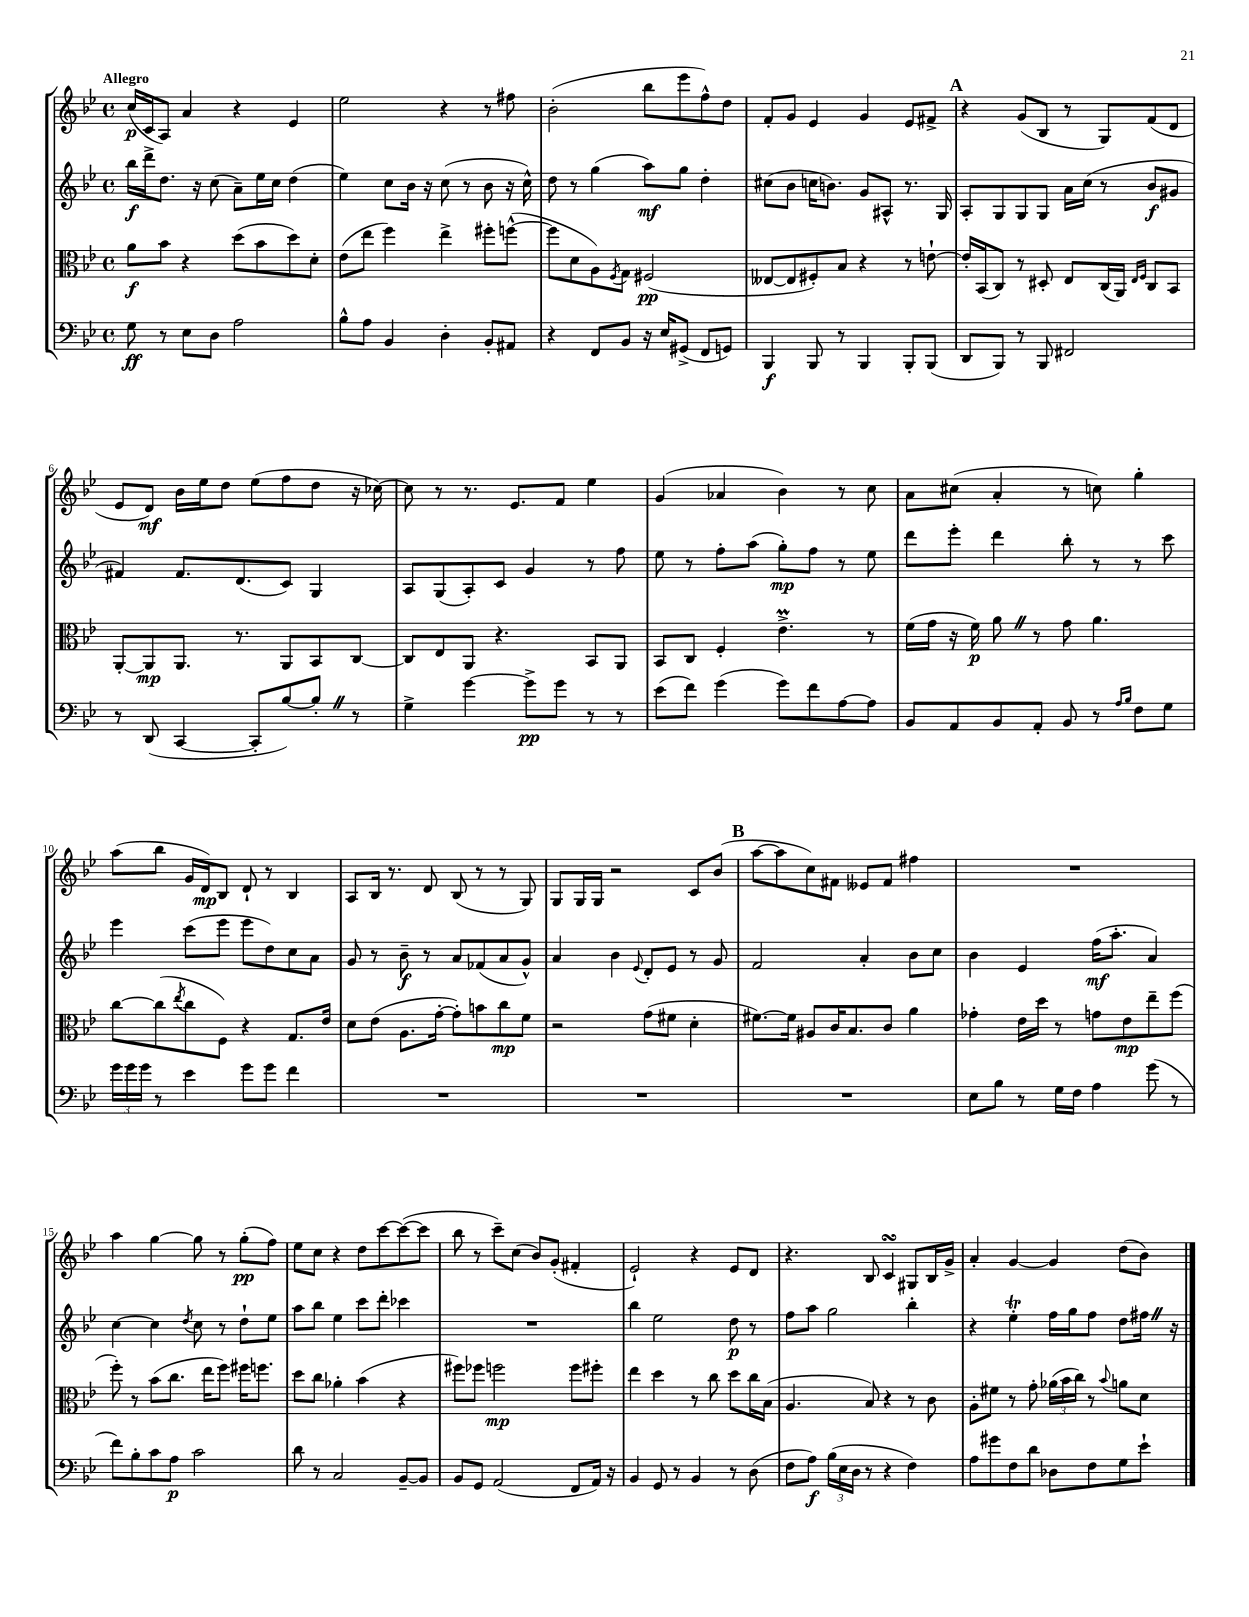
<<
\new StaffGroup <<
\new Staff = "s0" {
    \clef treble \key bes \major \defaultTimeSignature \time 4/4 \tempo "Allegro"
    c''16\p( c'16 a8) a'4 r4 ees'4 |
    ees''2 r4 r8 fis''8 |
    bes'2-.( bes''8 ees'''8 f''8-^) d''8 |
    f'8-. g'8 ees'4 g'4 ees'8 fis'8-> |
    \mark \markup { \bold "A" } r4 g'8( bes8 r8 g8) f'8( d'8 |
    ees'8 d'8\mf) bes'16 ees''16 d''8 ees''8( f''8 d''8 r16 ces''16~) |
    ces''8 r8 r8. ees'8. f'8 ees''4 |
    g'4( aes'4 bes'4) r8 c''8 |
    a'8 cis''8( a'4-. r8 c''8) g''4-. |
    a''8( bes''8 g'16 d'16\mp) bes8 d'8-! r8 bes4 |
    a8 bes16 r8. d'8 bes8( r8 r8 g8) |
    g8 g16 g16 r2 c'8 bes'8( |
    \mark \markup { \bold "B" } a''8~ a''8 c''8) fis'8 eeses'8 fis'8 fis''4 |
    R1 |
    a''4 g''4~ g''8 r8 g''8-.\pp( f''8) |
    ees''8 c''8 r4 d''8 c'''8~ c'''8~( c'''8 |
    bes''8 r8 c'''8--) c''8( bes'8) g'8-.( fis'4-. |
    ees'2-!) r4 ees'8 d'8 |
    r4. bes8 c'4\turn gis8 bes16 g'16-> |
    a'4-. g'4~ g'4 d''8( bes'8) \bar "|." |
}
\new Staff = "s1" {
    \clef treble \key bes \major \defaultTimeSignature \time 4/4
    bes''16\f d'''16-> d''8. r16 c''8( a'8--) ees''16 c''16 d''4( |
    ees''4) c''8 bes'16 r16 c''8( r8 bes'8 r16 c''16-^) |
    d''8 r8 g''4( a''8\mf) g''8 d''4-. |
    cis''8( bes'8 c''16 b'8.) g'8 ais8-^ r8. g16 |
    \mark \markup { \bold "A" } a8-. g8 g8 g8 a'16 c''16( r8 bes'8\f gis'8 |
    fis'4) fis'8. d'8.( c'8) g4 |
    a8 g8( a8-.) c'8 g'4 r8 f''8 |
    ees''8 r8 f''8-. a''8( g''8-.\mp) f''8 r8 ees''8 |
    d'''8 ees'''8-. d'''4 bes''8-. r8 r8 c'''8 |
    ees'''4 c'''8( ees'''8 ees'''8 d''8) c''8 a'8 |
    g'8 r8 bes'8--\f r8 a'8 fes'8( a'8 g'8-^) |
    a'4 bes'4 \appoggiatura { ees'8 } d'8-. ees'8 r8 g'8 |
    \mark \markup { \bold "B" } f'2 a'4-. bes'8 c''8 |
    bes'4 ees'4 f''16\mf( a''8.-. a'4) |
    c''4~ c''4 \acciaccatura { d''8 } c''8 r8 d''8-! ees''8 |
    a''8 bes''8 ees''4 c'''8 d'''8-. ces'''4 |
    R1 |
    bes''4 ees''2 d''8\p r8 |
    f''8 a''8 g''2 bes''4-. |
    r4 ees''4-.\trill f''16 g''16 f''8 d''8 fis''16 \once \override BreathingSign.text = \markup { \musicglyph "scripts.caesura.straight" } \breathe r16 \bar "|." |
}
\new Staff = "s2" {
    \clef alto \key bes \major \defaultTimeSignature \time 4/4
    a'8\f bes'8 r4 d''8( bes'8 d''8) d'8-. |
    ees'8( ees''8 f''4) ees''4-> fis''8-. f''8~-^( |
    f''8 d'8 a8) \acciaccatura { f8 } g8 fis2\pp( |
    eeses8~ eeses8 fis8-.) bes8 r4 r8 e'8~-! |
    \mark \markup { \bold "A" } e'16-. bes,16( c8) r8 dis8-. ees8 c16( a,16) \grace { ees16 f16 } c8 bes,8 |
    a,8~-. a,8\mp a,8. r8. a,8 bes,8 c8~ |
    c8 ees8 a,8 r4. bes,8 a,8 |
    bes,8 c8 f4-. ees'4.->\prall r8 |
    f'16( g'16 r16 f'16\p) a'8 \once \override BreathingSign.text = \markup { \musicglyph "scripts.caesura.straight" } \breathe r8 g'8 a'4. |
    c''8~ c''8( \acciaccatura { ees''8 } c''8 f8) r4 g8. ees'16 |
    d'8 ees'8( a8. g'16~-. g'8-.) b'8 c''8\mp f'8 |
    r2 g'8( fis'8 d'4-. |
    \mark \markup { \bold "B" } fis'8.~) fis'16 ais8 c'16 bes8. c'8 a'4 |
    ges'4-. ees'16 d''16 r8 g'8 ees'8\mp ees''8-- f''8( |
    f''8-.) r8 bes'8( c''8. ees''16 f''8) fis''16 f''8. |
    d''8 c''8 aes'4-. bes'4( r4 |
    fis''8) fes''8 f''2\mp f''8 fis''8-. |
    ees''4 d''4 r8 c''8 d''8 c''16 bes16( |
    a4. bes8) r4 r8 c'8 |
    a8-. fis'8 r8 g'8-. \tuplet 3/2 { aes'16( bes'16 c''16) } r8 \appoggiatura { bes'8 } a'8 d'8 \bar "|." |
}
\new Staff = "s3" {
    \clef bass \key bes \major \defaultTimeSignature \time 4/4
    g8\ff r8 ees8 d8 a2 |
    bes8-^ a8 bes,4 d4-. bes,8-. ais,8 |
    r4 f,8 bes,8 r16 ees16 gis,8->( f,8 g,8) |
    bes,,4\f bes,,8 r8 bes,,4 bes,,8-. bes,,8( |
    \mark \markup { \bold "A" } d,8 bes,,8) r8 bes,,8 fis,2 |
    r8 d,8( c,4~ c,8-. bes8~) bes8-. \once \override BreathingSign.text = \markup { \musicglyph "scripts.caesura.straight" } \breathe r8 |
    g4-> g'4~ g'8->\pp g'8 r8 r8 |
    ees'8( f'8) g'4( g'8) f'8 a8~ a8 |
    bes,8 a,8 bes,8 a,8-. bes,8 r8 \grace { a16 bes16 } f8 g8 |
    \tuplet 3/2 { g'16 g'16 g'16 } r8 ees'4 g'8 g'8 f'4 |
    R1 |
    R1 |
    \mark \markup { \bold "B" } R1 |
    ees8 bes8 r8 g16 f16 a4 g'8( r8 |
    f'8) bes8-. c'8 a8\p c'2 |
    d'8 r8 c2 bes,8~-- bes,8 |
    bes,8 g,8 a,2( f,8 a,16) r16 |
    bes,4 g,8 r8 bes,4 r8 d8( |
    f8 a8\f) \tuplet 3/2 { bes16( ees16 d16 } r8 r4 f4) |
    a8 gis'8 f8 d'8 des8 f8 g8 ees'8-! \bar "|." |
}
>>
>>
